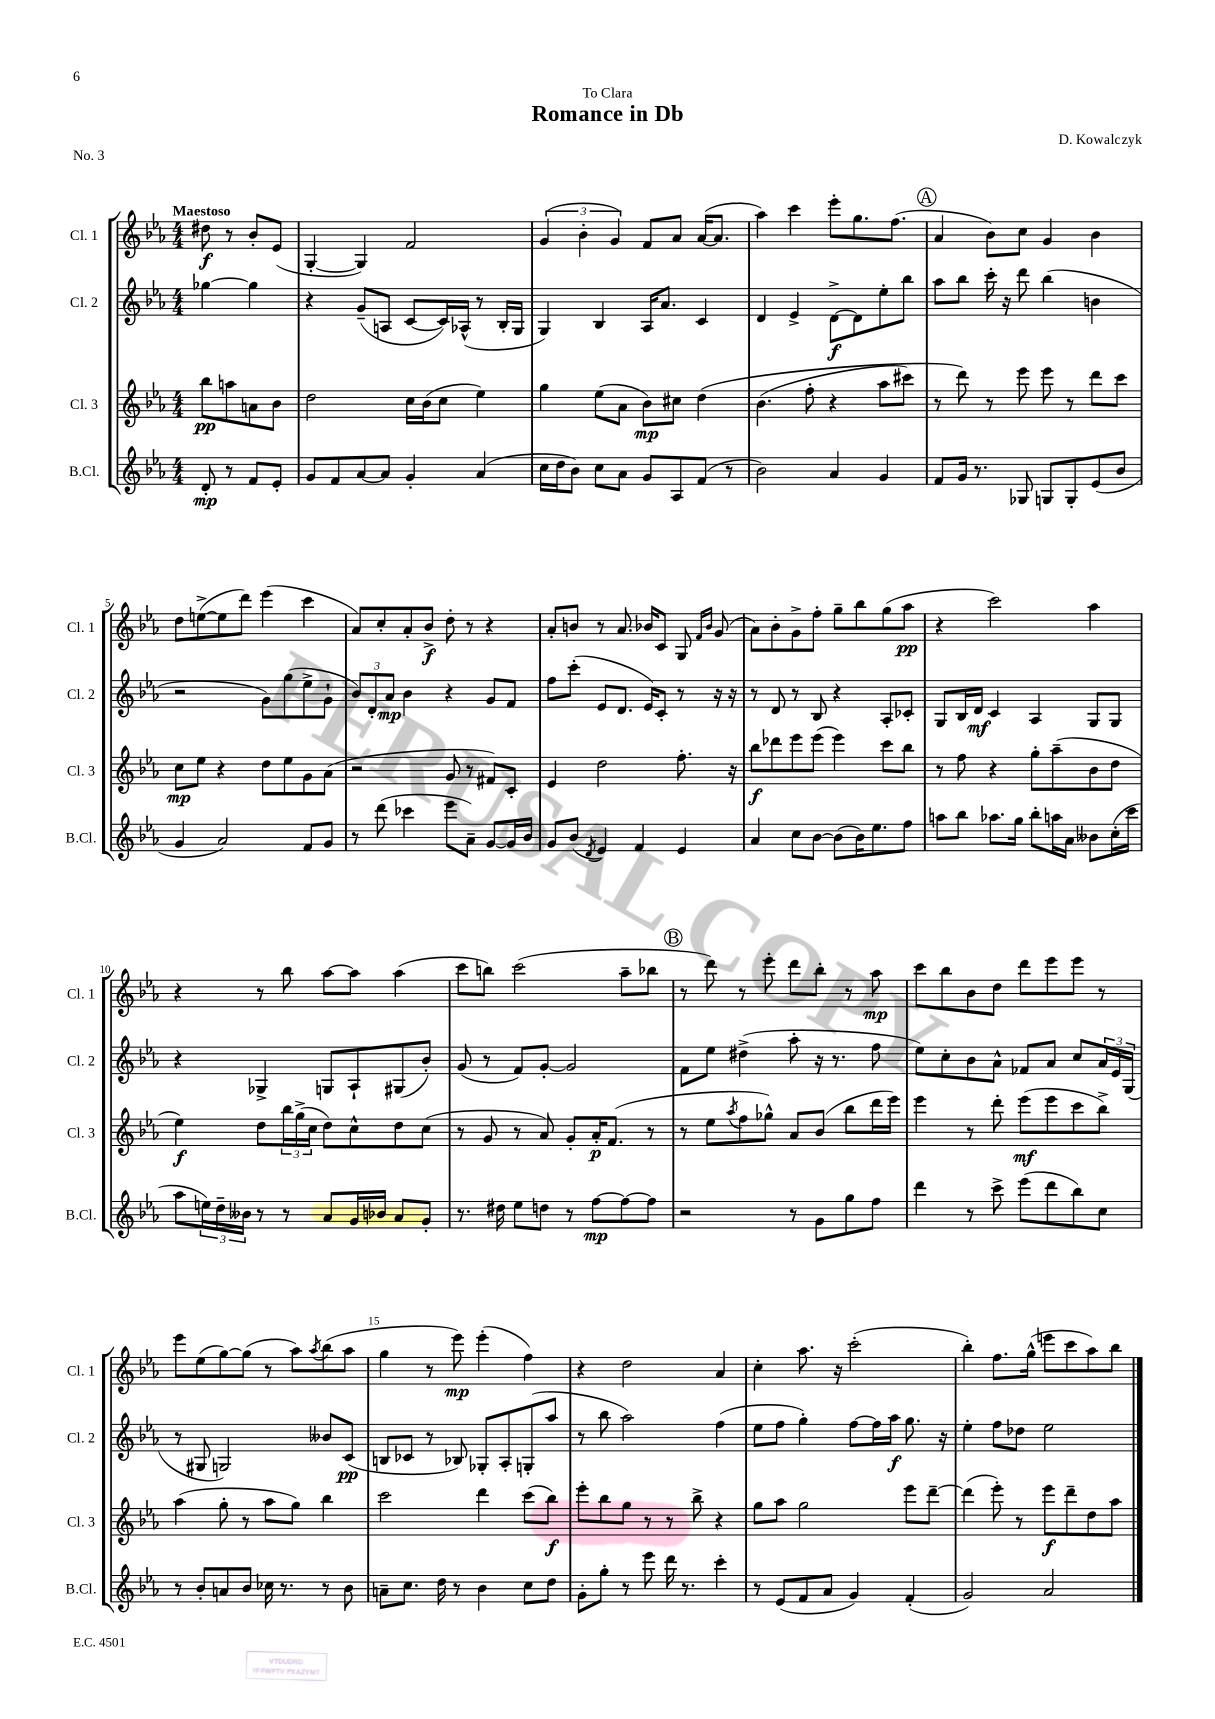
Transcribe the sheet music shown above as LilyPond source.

\header { title = "Romance in Db" composer = "D. Kowalczyk" dedication = "To Clara" piece = "No. 3" }
<<
\new StaffGroup <<
\new Staff = "s0" \with { instrumentName = "Cl. 1" shortInstrumentName = "Cl. 1" } {
    \clef treble \key ees \major \numericTimeSignature \time 4/4 \partial 2 \tempo "Maestoso"
    dis''8\f r8 bes'8-. ees'8( |
    g4~-. g4) f'2 |
    \tuplet 3/2 { g'4( bes'4-. g'4) } f'8 aes'8 aes'16~( aes'8. |
    aes''4) c'''4 ees'''8-. g''8. f''8.( |
    \mark \markup { \circle "A" } aes'4 bes'8) c''8 g'4 bes'4 |
    d''8 e''8~->( e''8 d'''8) ees'''4( c'''4 |
    aes'8) c''8-. aes'8-. bes'8->\f d''8-. r8 r4 |
    aes'8-. b'8 r8 aes'8. bes'16 c'8 g8 \grace { f'16 bes'16 } g'8( |
    aes'8) bes'8-. g'8-> f''8-. g''8-- bes''8 g''8( aes''8\pp |
    r4 c'''2) aes''4 |
    r4 r8 bes''8 aes''8~ aes''8 aes''4( |
    c'''8 b''8) c'''2( aes''8-- bes''8 |
    \mark \markup { \circle "B" } r8 d'''8) r8 ees'''8-. d'''8 bes''8-. r8 aes''8\mp |
    c'''8 bes''8 bes'8 d''8 d'''8 ees'''8 ees'''8 r8 |
    ees'''8 ees''8( g''8~) g''8( r8 aes''8) \acciaccatura { aes''8 } bes''8( aes''8 |
    g''4 r8 ees'''8\mp) ees'''4-.( f''4) |
    r4 d''2 aes'4 |
    c''4-. aes''8. r16 c'''2-.( |
    bes''4-.) f''8. g''16-^( e'''8 c'''8 aes''8) bes''8 \bar "|." |
}
\new Staff = "s1" \with { instrumentName = "Cl. 2" shortInstrumentName = "Cl. 2" } {
    \clef treble \key ees \major \numericTimeSignature \time 4/4 \partial 2
    ges''4~ ges''4 |
    r4 g'8--( a8 c'8~ c'16) aes16-^( r8 bes16-. g16 |
    g4) bes4 aes16 aes'8. c'4 |
    d'4 ees'4-> d'8~->\f d'8 ees''8-. bes''8 |
    \mark \markup { \circle "A" } aes''8 bes''8 c'''16-. r16 d'''8 bes''4( b'4 |
    r2 g'8) g''8( ees''8-> g'8-! |
    \tuplet 3/2 { bes'8) d'8-. aes'8\mp } bes'4 r4 g'8 f'8 |
    f''8 c'''8-.( ees'8 d'8. ees'16) c'8-. r8 r16 r16 |
    r8 d'8 r8 bes8 r4 aes8-. ces'8-. |
    g8 bes16 d'16\mf c'4 aes4 g8 g8 |
    r4 ges4-> g8 aes8-! gis8( bes'8-.) |
    g'8( r8 f'8) g'8~-. g'2 |
    \mark \markup { \circle "B" } f'8 ees''8 dis''4->( aes''8-. r16 r8. f''8 |
    ees''8) c''8-. bes'8 aes'8-^ fes'8 aes'8 c''8 \tuplet 3/2 { aes'16 ees'16 g16( } |
    r8 gis8 g2) beses'8 c'8\pp( |
    b8 ces'8 r8 bes8) ges8-. aes8-. g8-.( aes''8 |
    r8 bes''8 aes''2) f''4( |
    ees''8 f''8 g''4-.) f''8~ f''16 aes''16\f g''8. r16 |
    ees''4-. f''8 des''8 ees''2 \bar "|." |
}
\new Staff = "s2" \with { instrumentName = "Cl. 3" shortInstrumentName = "Cl. 3" } {
    \clef treble \key ees \major \numericTimeSignature \time 4/4 \partial 2
    bes''8\pp a''8 a'8 bes'8 |
    d''2 c''16 bes'16( c''8 ees''4) |
    g''4 ees''8( aes'8 bes'8\mp) cis''8 d''4\( |
    bes'4.( f''8-. r4 aes''8 cis'''8) |
    \mark \markup { \circle "A" } r8 d'''8\) r8 ees'''8 ees'''8 r8 d'''8 c'''8 |
    c''8\mp ees''8 r4 d''8 ees''8 g'8 aes'8( |
    r2 g'8 r8 fis'8) c'8-. |
    ees'4 d''2 f''8.-. r16 |
    bes''8\f des'''8 ees'''8 ees'''8( ees'''4) c'''8 bes''8 |
    r8 f''8 r4 g''8-. aes''8--( bes'8 d''8 |
    ees''4\f) d''8 \tuplet 3/2 { bes''16 g''16->( c''16 } d''8) c''8-^ d''8 c''8( |
    r8 g'8 r8 aes'8) g'8-. aes'16-.\p f'8.( r8 |
    \mark \markup { \circle "B" } r8 ees''8 \acciaccatura { aes''8 } f''8 ges''8-^) aes'8 bes'8( bes''8 d'''16 ees'''16) |
    ees'''4 r8 d'''8-. ees'''8\mf( ees'''8 c'''8 bes''8->) |
    aes''4( g''8-. r8 aes''8 g''8) bes''4 |
    c'''2 d'''4 c'''8( bes''8\f) |
    ees'''8-. bes''8 g''8 r8 r8 bes''8-> r4 |
    g''8 aes''8 g''2 ees'''8 d'''8~-- |
    d'''4( ees'''8-.) r8 ees'''8\f d'''8-- d''8 aes''8 \bar "|." |
}
\new Staff = "s3" \with { instrumentName = "B.Cl." shortInstrumentName = "B.Cl." } {
    \clef treble \key ees \major \numericTimeSignature \time 4/4 \partial 2
    d'8-.\mp r8 f'8 ees'8-. |
    g'8 f'8 aes'8~ aes'8 g'4-. aes'4( |
    c''16 d''16 bes'8) c''8 aes'8 g'8 aes8 f'8( r8 |
    bes'2) aes'4 g'4 |
    \mark \markup { \circle "A" } f'8 g'16 r8. ges8 g8 g8-. ees'8( bes'8 |
    g'4 aes'2) f'8 g'8 |
    r8 d'''8( ces'''4 ees'''8 aes'8--) g'8~ g'16 bes'16 |
    g'8 bes'8( \acciaccatura { d'8 } ees'4) f'4 ees'4 |
    aes'4 c''8 bes'8~ bes'8( bes'16) ees''8. f''8 |
    a''8 bes''8 aes''8. g''16 bes''8-. a''16 aes'16 beses'8 c''16-.( c'''16 |
    aes''8 \tuplet 3/2 { e''16) d''16-- beses'16 } r8 r8 aes'8 g'16 bes'16 aes'8 g'8-. |
    r8. dis''16 ees''8 d''8 r8 f''8~\mp f''8~ f''8 |
    \mark \markup { \circle "B" } r2 r8 g'8 g''8 f''8 |
    d'''4 r8 c'''8-> ees'''8( d'''8 bes''8) c''8 |
    r8 bes'8-. a'8 bes'8 ces''16 r8. r8 bes'8 |
    a'8-- c''8. d''16 r8 bes'4 c''8 d''8 |
    g'8-. g''8-. r8 ees'''8 d'''16 r8. c'''4-. |
    r8 ees'8( f'8 aes'8 g'4) f'4-.( |
    g'2) aes'2 \bar "|." |
}
>>
>>
\layout { \context { \Score \override BarNumber.break-visibility = ##(#f #t #t) barNumberVisibility = #(every-nth-bar-number-visible 5) } }
